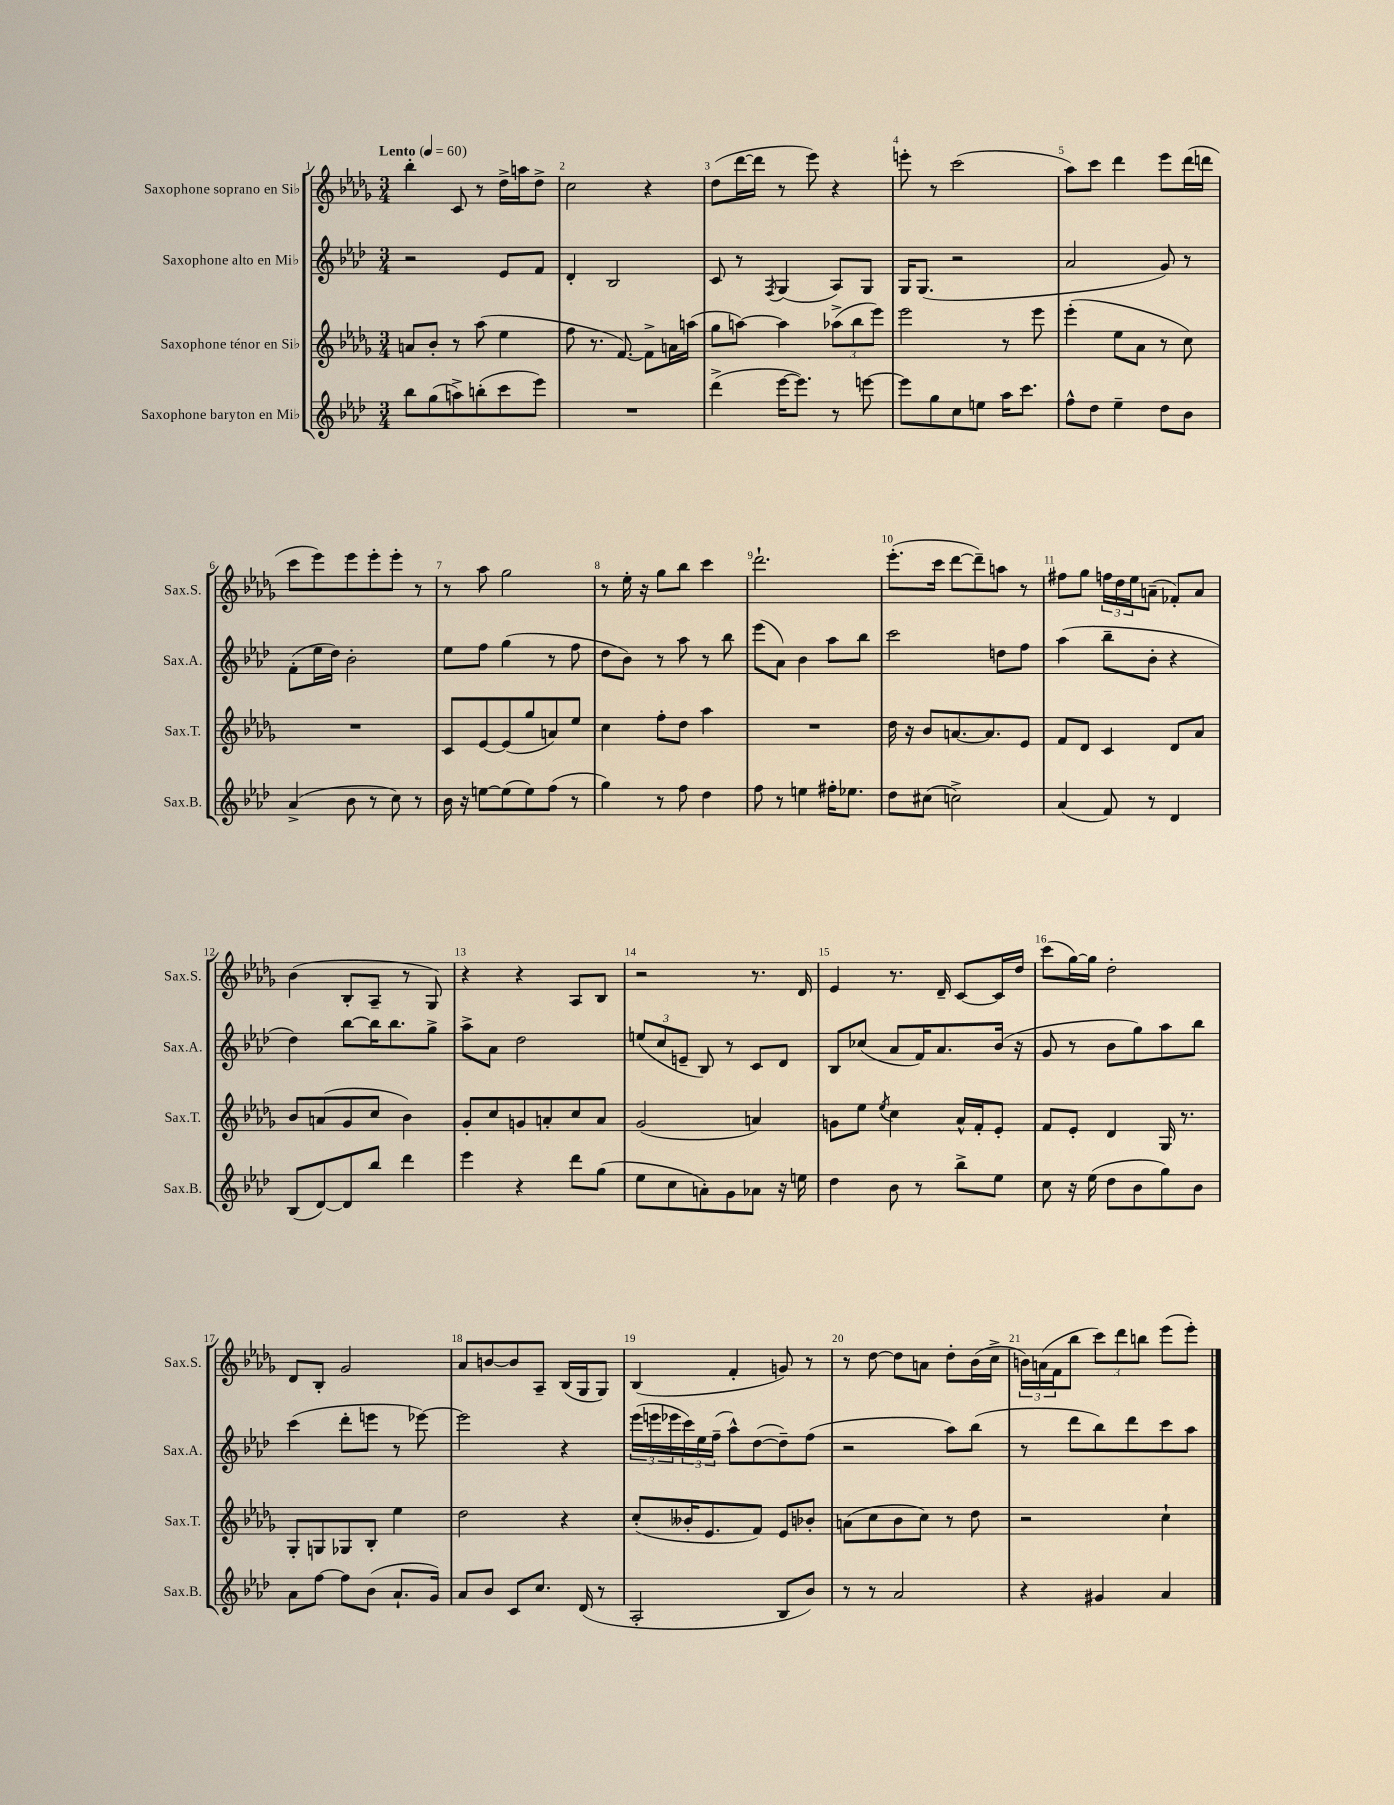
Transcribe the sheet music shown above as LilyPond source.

<<
\new StaffGroup <<
\new Staff = "s0" \with { instrumentName = "Saxophone soprano en Sib" shortInstrumentName = "Sax.S." } {
    \clef treble \key des \major \numericTimeSignature \time 3/4 \tempo "Lento" 4 = 60
    bes''4-. c'8 r8 des''16-> a''16 des''8-> |
    c''2 r4 |
    des''8( des'''16~ des'''16 r8 ees'''8) r4 |
    e'''8-. r8 c'''2( |
    aes''8) c'''8 des'''4 ees'''8 des'''16( d'''16 |
    c'''8 ees'''8) ees'''8 ees'''8-. ees'''8-. r8 |
    r8 aes''8 ges''2 |
    r8 ees''16-. r16 ges''8 bes''8 c'''4 |
    des'''2.-! |
    ees'''8.-.( c'''16 des'''8~ des'''8--) a''8 r8 |
    fis''8 ges''8 \tuplet 3/2 { f''16 des''16 ees''16 } a'8--( fes'8-.) a'8 |
    bes'4( bes8-. aes8-- r8 ges8) |
    r4 r4 aes8 bes8 |
    r2 r8. des'16 |
    ees'4 r8. des'16-- c'8~ c'16 des''16 |
    c'''8( ges''16~) ges''16 des''2-. |
    des'8 bes8-. ges'2 |
    aes'8 b'8~ b'8 aes8-- bes16( ges16 ges8) |
    bes4( f'4-. g'8) r8 |
    r8 des''8~ des''8 a'8 des''8-. bes'16( c''16-> |
    \tuplet 3/2 { b'16) a'16( f'16 } bes''8 \tuplet 3/2 { c'''8) des'''8 b''8 } ees'''8( ees'''8-.) \bar "|." |
}
\new Staff = "s1" \with { instrumentName = "Saxophone alto en Mib" shortInstrumentName = "Sax.A." } {
    \clef treble \key aes \major \numericTimeSignature \time 3/4
    r2 ees'8 f'8 |
    des'4-. bes2 |
    c'8 r8 \acciaccatura { f8 } g4( aes8) g8 |
    g16 g8.( r2 |
    aes'2 g'8) r8 |
    f'8-.( ees''16 des''16) bes'2-. |
    ees''8 f''8 g''4( r8 f''8 |
    des''8 bes'8) r8 aes''8 r8 bes''8 |
    ees'''8( aes'8) bes'4 aes''8 bes''8 |
    c'''2 d''8 f''8 |
    aes''4( bes''8-- bes'8-. r4 |
    des''4) bes''8~ bes''16 bes''8. g''8-> |
    aes''8-> aes'8 des''2 |
    \tuplet 3/2 { e''8( c''8 e'8-- } bes8) r8 c'8 des'8 |
    bes8 ces''8( aes'8 f'16) aes'8. bes'16( r16 |
    g'8 r8 bes'8 g''8) aes''8 bes''8 |
    c'''4( des'''8-. e'''8 r8 ees'''8~) |
    ees'''2 r4 |
    \tuplet 3/2 { ees'''16( e'''16 ees'''16 } \tuplet 3/2 { c'''16) ees''16 f''16--( } aes''8-^) des''8~( des''8--) f''8( |
    r2 aes''8) bes''8( |
    r8 des'''8 bes''8) des'''8 c'''8 aes''8 \bar "|." |
}
\new Staff = "s2" \with { instrumentName = "Saxophone ténor en Sib" shortInstrumentName = "Sax.T." } {
    \clef treble \key des \major \numericTimeSignature \time 3/4
    a'8 bes'8-. r8 aes''8( ees''4 |
    f''8 r8. f'8.~) f'8-> a'16 a''16( |
    ges''8 a''8~) a''4 \tuplet 3/2 { aes''8->( bes''8 ees'''8) } |
    ees'''2 r8 ees'''8 |
    ees'''4-.( ees''8 aes'8 r8 c''8) |
    R2. |
    c'8 ees'8~ ees'8( ges''8 a'8) ees''8 |
    c''4 f''8-. des''8 aes''4 |
    R2. |
    des''16 r16 bes'8 a'8.~ a'8. ees'8 |
    f'8 des'8 c'4 des'8 aes'8 |
    bes'8 a'8( ges'8 c''8 bes'4) |
    ges'8-. c''8 g'8 a'8-. c''8 a'8 |
    ges'2( a'4) |
    g'8 ees''8 \acciaccatura { ees''8 } c''4 aes'16-^ f'16-. ees'8-. |
    f'8 ees'8-. des'4 ges16 r8. |
    ges8-. g8 ges8 bes8-. ees''4 |
    des''2 r4 |
    c''8-.( beses'16-. ees'8. f'8) ees'8 bes'8-. |
    a'8( c''8 bes'8 c''8) r8 des''8 |
    r2 c''4-! \bar "|." |
}
\new Staff = "s3" \with { instrumentName = "Saxophone baryton en Mib" shortInstrumentName = "Sax.B." } {
    \clef treble \key aes \major \numericTimeSignature \time 3/4
    bes''8 g''8( a''8->) b''8-.( c'''8 ees'''8) |
    R2. |
    des'''4->( ees'''16~ ees'''8.) r8 e'''8~ |
    e'''8 g''8 c''8 e''8 aes''16 c'''8. |
    f''8-^ des''8 ees''4-- des''8 bes'8 |
    aes'4->( bes'8 r8 c''8) r8 |
    bes'16 r16 e''8~ e''8( e''8) f''8( r8 |
    g''4) r8 f''8 des''4 |
    f''8 r8 e''4 fis''16-. ees''8. |
    des''8 cis''8( c''2->) |
    aes'4( f'8) r8 des'4 |
    bes8( des'8~) des'8 bes''8 des'''4 |
    ees'''4 r4 des'''8 g''8( |
    ees''8 c''8 a'8-.) g'8 aes'8 r16 e''16 |
    des''4 bes'8 r8 bes''8-> ees''8 |
    c''8 r16 ees''16( des''8 bes'8 g''8) bes'8 |
    aes'8 f''8~ f''8 bes'8( aes'8.-! g'16) |
    aes'8 bes'8 c'8 c''8. des'16( r8 |
    aes2-. bes8 bes'8) |
    r8 r8 aes'2 |
    r4 gis'4 aes'4 \bar "|." |
}
>>
>>
\layout { \context { \Score \override BarNumber.break-visibility = ##(#f #t #t) barNumberVisibility = #all-bar-numbers-visible } }
